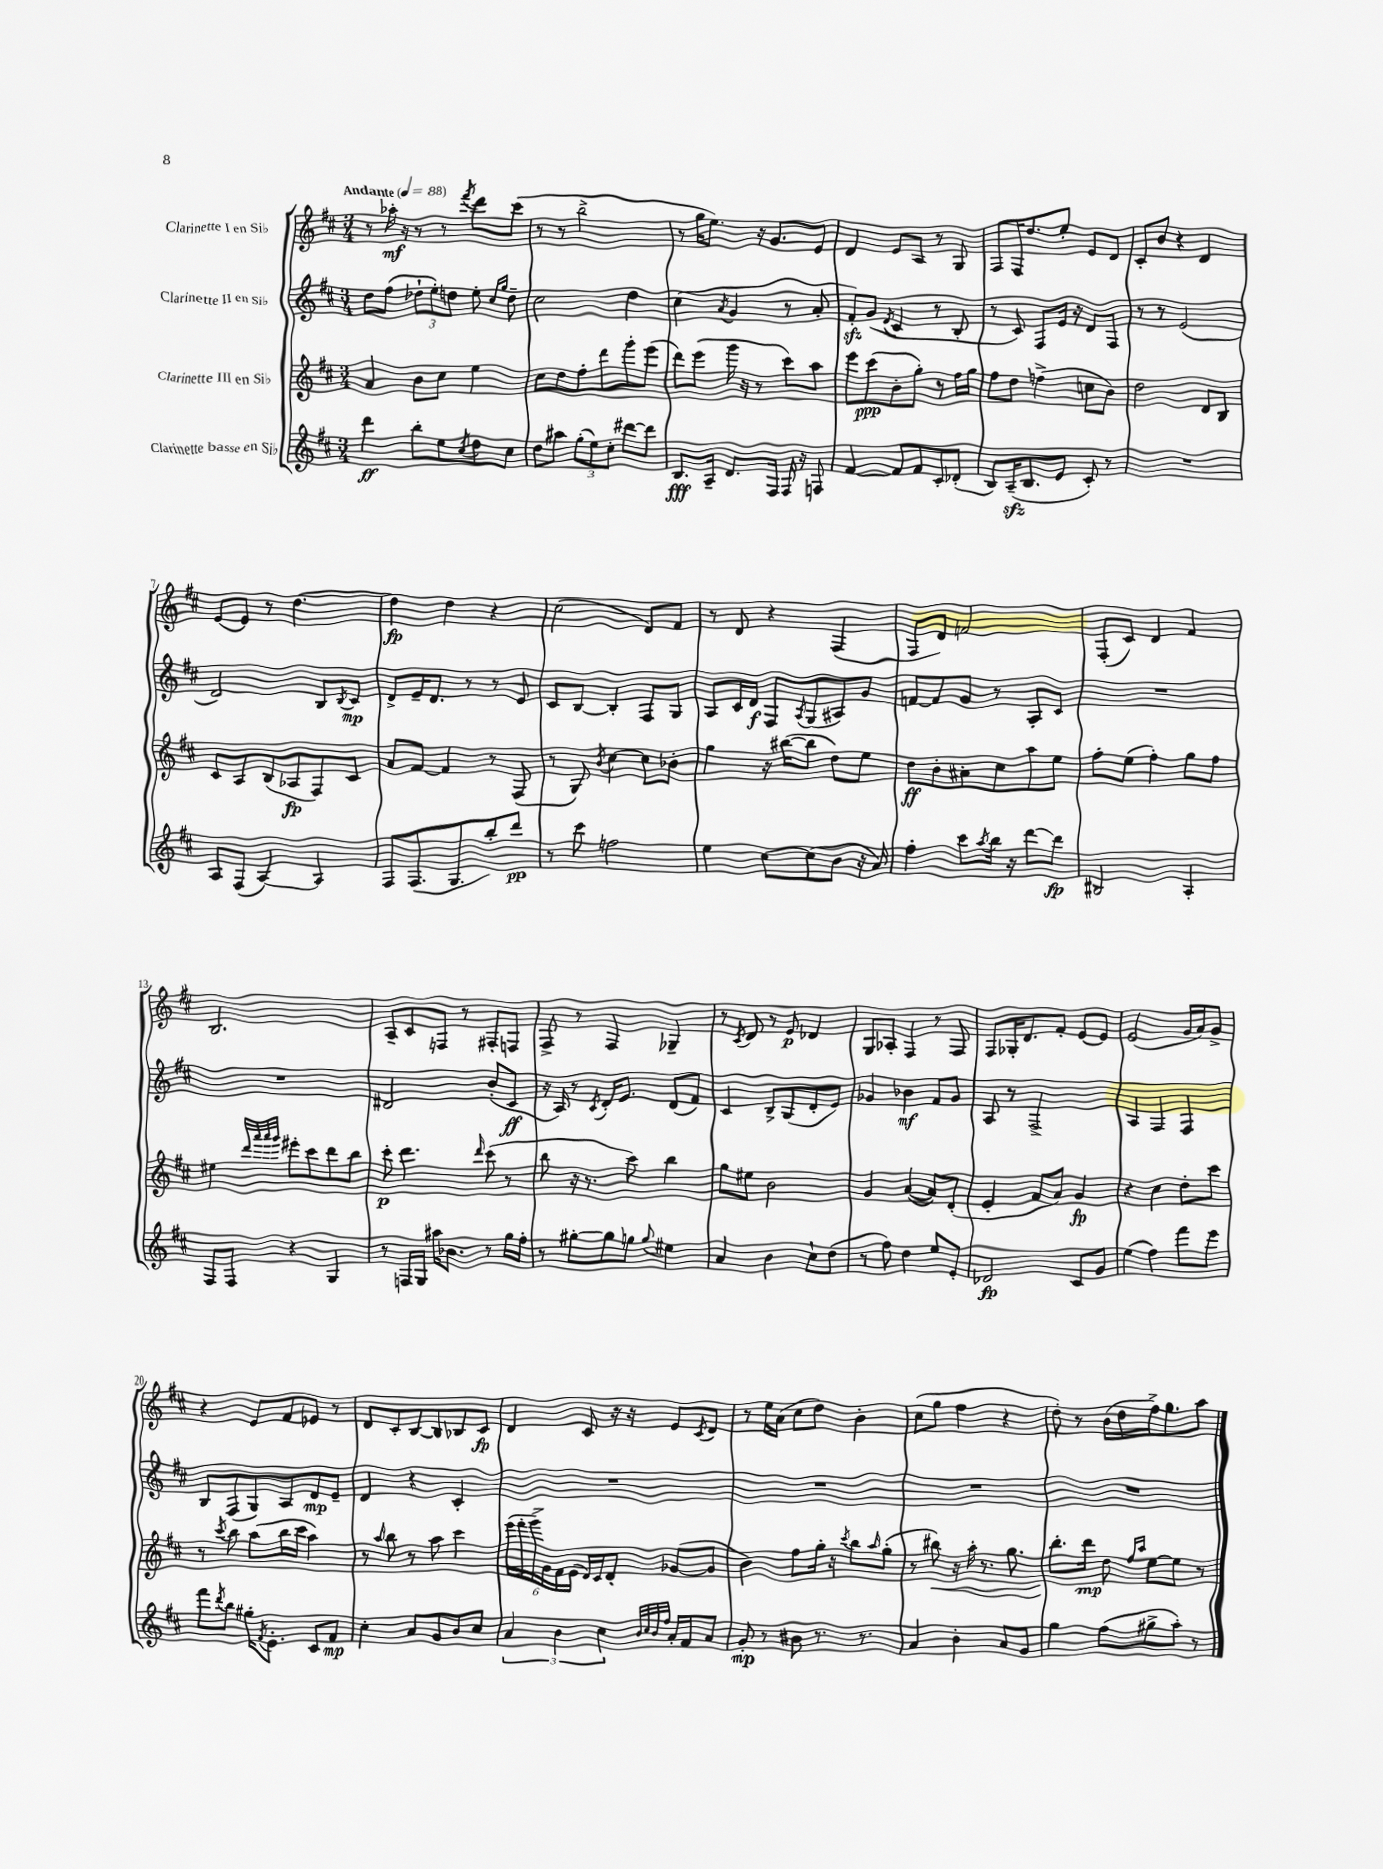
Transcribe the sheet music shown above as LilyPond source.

<<
\new StaffGroup <<
\new Staff = "s0" \with { instrumentName = "Clarinette I en Sib" } {
    \clef treble \key d \major \numericTimeSignature \time 3/4 \tempo "Andante" 4 = 88
    r8 aes''16-.\mf r16 r8 r8 \acciaccatura { fis'''8 } d'''8 cis'''8( |
    r8 r8 b''2-> |
    r8 g''16 e''8.) r16 g'8. e'8 |
    d'4 e'8 a8 r8 g8 |
    fis8 fis16 d''8. e''8-. e'8 d'8 |
    cis'8-. b'8 r4 d'4 |
    e'8~ e'8 r8 d''4.~ |
    d''4\fp d''4 r4 |
    cis''2( d'8) fis'8 |
    r8 d'8 r4 fis4( |
    fis8 d'8) f'2 |
    fis8-.( cis'8) d'4 fis'4 |
    b2. |
    a8-- cis'8 f8 r8 fis8-. f8 |
    fis8-> r8 fis4 ges4-- |
    r8 \acciaccatura { cis'8 } d'8 r8 e'8\p des'4 |
    g8 aes8-. fis4 r8 fis8 |
    fis8 ges16-. d'8. fis'8-. e'8~ e'8 |
    e'2( g'16 a'16) g'8-> |
    r4 e'8 fis'8 ees'8 r8 |
    d'8 cis'8-. b8~ b8 bes8 cis'8\fp |
    d'4 cis'8 r16 r16 e'8 \acciaccatura { cis'8 } d'8 |
    r8 e''16 a'16( cis''8 d''8) b'4-. |
    cis''8( g''8 fis''4 r4 |
    d''8-.) r8 b'16( d''16 fis''16->) g''8. a''8 \bar "|." |
}
\new Staff = "s1" \with { instrumentName = "Clarinette II en Sib" } {
    \clef treble \key d \major \numericTimeSignature \time 3/4
    d''8 fis''8( \tuplet 3/2 { des''8-! e''8-.) d''8 } e''8-. \grace { cis''16 g''16 } d''8-- |
    cis''2 d''4 |
    cis''4( \acciaccatura { a'8 } g'4 r8 a'8-. |
    fis'8-.\sfz) g'8( \acciaccatura { d'8 } cis'4 r8 b8-. |
    r8 cis'8) fis8 e'16 r16 d'8 fis8 |
    r8 r8 e'2( |
    d'2) b8 \acciaccatura { b8 } cis'8\mp |
    d'8-> e'16-- d'8. r8 r8 e'8 |
    cis'8 b8~ b4-. fis8 g8 |
    a8 cis'16 d'16\f fis8 \acciaccatura { a8 } g8( ais8) g'8 |
    f'8~ f'8 g'8 r8 a8-. cis'8 |
    R2. |
    R2. |
    dis'2 b'8-.( cis'8\ff |
    r16 a16) r8 \acciaccatura { cis'8 } d'16-. e'8. d'8( fis'8) |
    cis'4 b8-> g8( d'8-. e'8) |
    ges'4 bes'4\mf fis'8 ges'8 |
    a8 r8 fis2-> |
    a4 fis4 fis4 |
    b8 fis8( g8) a8 d'8\mp e'8-- |
    d'4 r4 cis'4-. |
    R2. |
    R2. |
    R2. |
    R2. \bar "|." |
}
\new Staff = "s2" \with { instrumentName = "Clarinette III en Sib" } {
    \clef treble \key d \major \numericTimeSignature \time 3/4
    a'4 b'8 cis''8 e''4 |
    cis''8 d''8 fis''8-. d'''8 g'''8-. e'''8( |
    d'''8) e'''8( g'''16 r16 r8 cis'''8) a''8 |
    e'''8 cis'''8\ppp( b'8-. g''8-.) r8 fis''16 g''16 |
    fis''8 d''8 f''4->( c''8 b'8) |
    d''2 d'8 b8 |
    cis'8 a8 b8( aes8\fp fis8) cis'8 |
    a'8 fis'8~ fis'4 r8 fis8( |
    r8 g8) \acciaccatura { b'8 } cis''4~ cis''8 bes'8-. |
    g''4 r16 bis''16~( bis''8 d''8) e''8 |
    d''8\ff b'8-. ais'8-. cis''8 a''8 e''8 |
    fis''8-. e''8( fis''4-.) g''8 fis''8 |
    eis''4 \grace { d'''32 a'''32 a'''32 g'''32 } eis'''8-. cis'''8 d'''8 b''8 |
    cis'''8-.\p d'''4. \grace { d'''16 } cis'''8( r8 |
    b''8 r16 r8. cis'''8) b''4 |
    g''8 eis''8 b'2 |
    g'4 a'4~( a'8) d'8-.( |
    e'4-. fis'8 a'8) g'4\fp |
    r4 cis''4 d''8-. cis'''8 |
    r8 \acciaccatura { cis'''8 } b''8 a''8( b''16 cis'''16 a''4) |
    r8 \grace { a''16 } b''8 r8 a''8 cis'''4 |
    \tuplet 6/4 { e'''16( fis'''16-. g'''16->) g'16 fis'16 e'16( } d'16) cis'16 d'8-. ges'8~( ges'8 |
    b'4) fis''8 g''16-. r16 \acciaccatura { cis'''8 } b''8 \grace { a''16 } g''8-.( |
    r8 bis''8\<) r16 a''16-. r8. g''8. |
    b''8.-.\! d'''16\mp d''8 \grace { fis''16 a''16 } e''8~ e''8 r8 \bar "|." |
}
\new Staff = "s3" \with { instrumentName = "Clarinette basse en Sib" } {
    \clef treble \key d \major \numericTimeSignature \time 3/4
    d'''4\ff b''8-. e''8 \acciaccatura { cis''8 } d''8 cis''8 |
    d''8 ais''8 \tuplet 3/2 { g''8-.( e''8) cis''8-. } dis'''8~ dis'''8 |
    b8.\fff a16-- d'8. fis16 fis16 r16 f8 |
    fis'4~ fis'8 fis'8 cis'8-. des'8-.( |
    b8) a16--\sfz( b8. e'8 cis'8-.) r8 |
    R2. |
    a8 fis8( a4~) a4 |
    fis8 fis8.( g8. b''8-.) d'''8\pp |
    r8 cis'''8 f''2 |
    e''4 cis''8~ cis''8( b'8 r16 a'16) |
    fis''4-. cis'''8 \acciaccatura { a''8 } b''16 r16 d'''8~ d'''8\fp |
    bis2 a4-. |
    fis8 fis8 r4 g4 |
    r8 f16 g16 ais''16 bes'8. r8 g''16 fis''16-. |
    r8 gis''8~-. gis''8 g''8 \appoggiatura { g''8 } eis''4 |
    a'4 b'4 cis''8-! d''8( |
    r8 fis''8) d''4 e''8 e'8-. |
    des'2\fp cis'8 g'8 |
    e''4( fis''4) fis'''8 e'''8 |
    fis'''8 \acciaccatura { d'''8 } b''8 gis''16-. \acciaccatura { fis'8 } e'8.-. cis'8 fis'8\mp |
    cis''4-. a'8 g'8 b'8 cis''8 |
    \tuplet 3/2 { a'4 b'4 cis''4 } \grace { b'32 cis''32 b'32 fis''32 } a'16-. fis'16 a'8 |
    g'8-.\mp r8 bis'8 r8. r8. |
    a'4 b'4-. a'8 g'8 |
    g''4 fis''8( gis''8-> a''8-.) r8 \bar "|." |
}
>>
>>
